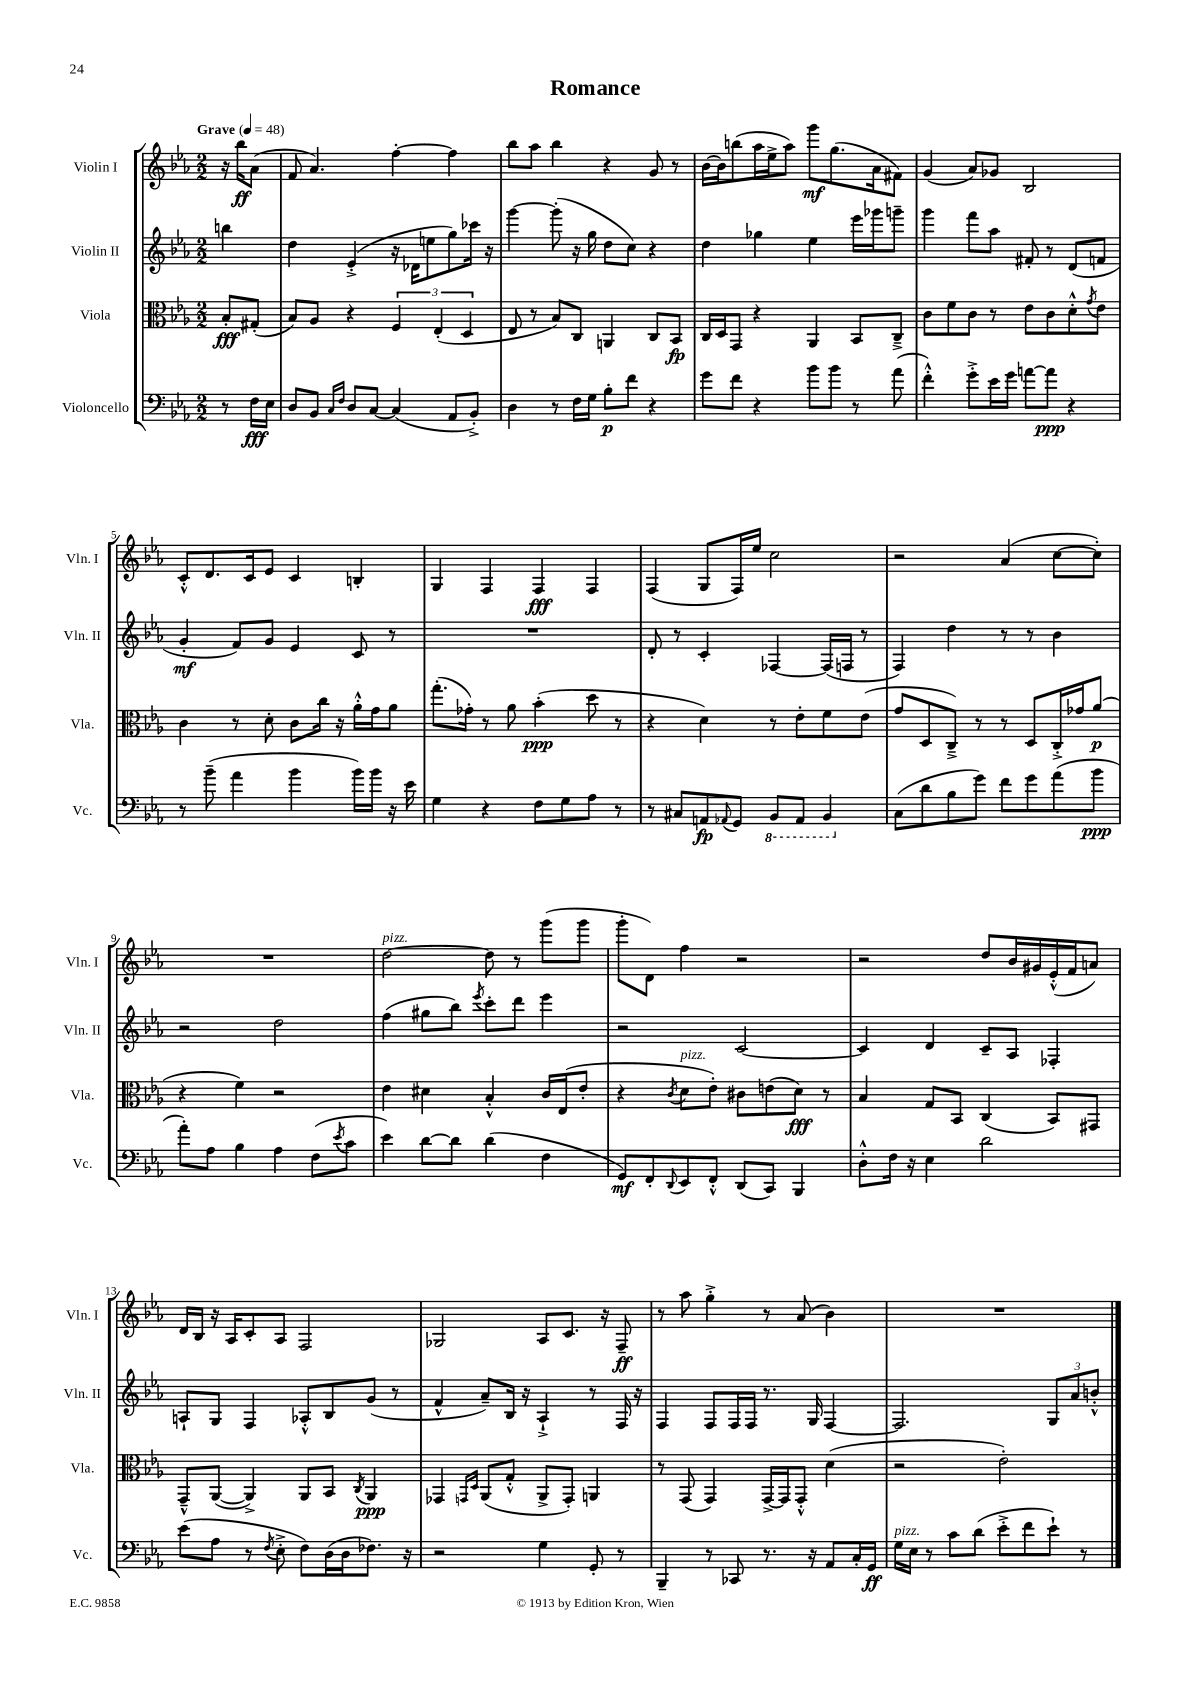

**kern	**dynam	**kern	**dynam	**kern	**dynam	**kern	**dynam
*part4	*part4	*part3	*part3	*part2	*part2	*part1	*part1
*staff4	*staff4	*staff3	*staff3	*staff2	*staff2	*staff1	*staff1
*I"Violoncello	*	*I"Viola	*	*I"Violin II	*	*I"Violin I	*
*I'Vc.	*	*I'Vla.	*	*I'Vln. II	*	*I'Vln. I	*
*clefF4	*	*clefC3	*	*clefG2	*	*clefG2	*
*k[b-e-a-]	*	*k[b-e-a-]	*	*k[b-e-a-]	*	*k[b-e-a-]	*
*M2/2	*	*M2/2	*	*M2/2	*	*M2/2	*
*MM48	*	*MM48	*	*MM48	*	*MM48	*
=	=	=	=	=	=	=	=
!	!	!	!	!	!	!LO:TX:a:B:t=Grave	!
8r	.	8B-'/L	fff	4bbn\	.	16r	.
.	.	.	.	.	.	16bb-\KL	ff
16F\LL	fff	(8G#X'/J	.	.	.	(8a-\J	.
16E-\JJ	.	.	.	.	.	.	.
=1	=1	=1	=1	=1	=1	=1	=1
8D/L	.	8B-/L)	.	4dd\	.	8f/	.
8BB-/J	.	8A-/J	.	.	.	4.a-/)	.
16qqC/LL	.	.	.	.	.	.	.
16qqF/JJ	.	.	.	.	.	.	.
8D/L	.	4r	.	(4e-'^/	.	.	.
[8C/J	.	.	.	.	.	.	.
(4C/]	.	6F/	.	16r	.	[4ff'\	.
.	.	.	.	16d-X\KL	.	.	.
.	.	.	.	8een\	.	.	.
.	.	(6E-'/	.	.	.	.	.
8AA-/L	.	.	.	8gg\)	.	4ff\]	.
.	.	6D/	.	.	.	.	.
8BB-'^/J)	.	.	.	16ccc-X\Jk	.	.	.
.	.	.	.	16r	.	.	.
=2	=2	=2	=2	=2	=2	=2	=2
4D\	.	8E-/	.	[4ggg\	.	8bb-\L	.
.	.	8r	.	.	.	8aa-\J	.
8r	.	8B-/L)	.	(8ggg'\]	.	4bb-\	.
16F\LL	.	8C/J	.	16r	.	.	.
16G\JJ	.	.	.	16gg\	.	.	.
8B-'\L	p	4AAn/	.	8dd\L	.	4r	.
8f\J	.	.	.	8cc\J)	.	.	.
4r	.	8C/L	.	4r	.	8g/	.
.	.	8BB-/J	fp	.	.	8r	.
=3	=3	=3	=3	=3	=3	=3	=3
8g\L	.	16C/LL	.	4dd\	.	[16b-\LL	.
.	.	16D/J	.	.	.	16b-\J]	.
8f\J	.	8GG/J	.	.	.	(8bbn\	.
4r	.	4r	.	4gg-X\	.	16aa-\L	.
.	.	.	.	.	.	16ee-^\J	.
.	.	.	.	.	.	8aa-\J)	.
8b-\L	.	4AA-/	.	4ee-\	.	8ggg\L	mf
8b-\J	.	.	.	.	.	(8.gg\	.
8r	.	8BB-/L	.	16eee-\LL	.	.	.
.	.	.	.	16ggg-X\J	.	16a-\k	.
(8a-\	.	8C~^/J	.	8gggn~\J	.	8f#X\J)	.
=4	=4	=4	=4	=4	=4	=4	=4
4f'^^\)	.	8c\L	.	4ggg\	.	(4g/	.
.	.	8f\	.	.	.	.	.
8g'^\L	.	8c\J	.	8fff\L	.	8a-/L)	.
16e-\L	.	8r	.	8aa-\J	.	8g-X/J	.
16g\JJ	.	.	.	.	.	.	.
[8an\L	.	8e-\L	.	8f#X'/	.	2B-/	.
8a\J]	ppp	8c\	.	8r	.	.	.
4r	.	8d'^^\	.	(8d/L	.	.	.
.	.	8qg/	.	.	.	.	.
.	.	8e-\J	.	8fn/J	.	.	.
!!LO:LB:g=z
=5	=5	=5	=5	=5	=5	=5	=5
8r	.	4c\	.	4g'/	mf	8c'^^/L	.
(8b-~\	.	.	.	.	.	8.d/	.
4a-\	.	8r	.	8f/L)	.	.	.
.	.	.	.	.	.	16c/k	.
.	.	8d'\	.	8g/J	.	8e-/J	.
4b-\	.	8c\L	.	4e-/	.	4c/	.
.	.	16cc\Jk	.	.	.	.	.
.	.	16r	.	.	.	.	.
16b-\LL)	.	16a-'^^\LL	.	8c/	.	4Bn'/	.
16b-\JJ	.	16g\J	.	.	.	.	.
16r	.	8a-\J	.	8r	.	.	.
16e-\	.	.	.	.	.	.	.
=6	=6	=6	=6	=6	=6	=6	=6
4G\	.	(8.gg'\L	.	1r	.	4G/	.
.	.	16g-X'\Jk)	.	.	.	.	.
4r	.	8r	.	.	.	4F/	.
.	.	8a-\	.	.	.	.	.
8F\L	.	(4b-'\	ppp	.	.	4F/	fff
8G\	.	.	.	.	.	.	.
8A-\J	.	8dd\	.	.	.	4F/	.
8r	.	8r	.	.	.	.	.
=7	=7	=7	=7	=7	=7	=7	=7
8r	.	4r	.	8d'/	.	(4F/	.
8C#X/L	.	.	.	8r	.	.	.
8AAn/	fp	4d\)	.	4c'/	.	8G/L	.
8qqAA-X/	.	.	.	.	.	.	.
8GG/J	.	.	.	.	.	16F/L)	.
.	.	.	.	.	.	16ee-/JJ	.
*8ba	*	*	*	*	*	*	*
8BBB-/L	.	8r	.	[4F-X/	.	2cc\	.
8AAA-/J	.	8e-'\L	.	.	.	.	.
4BBB-/	.	8f\	.	(16F-/LL]	.	.	.
.	.	.	.	16Fn/JJ	.	.	.
.	.	(8e-\J	.	8r	.	.	.
=8	=8	=8	=8	=8	=8	=8	=8
*X8ba	*	*	*	*	*	*	*
(8C\L	.	8g/L	.	4F/)	.	2r	.
8d\	.	8D/	.	.	.	.	.
8B-\	.	8C~^/J)	.	4dd\	.	.	.
8g\J)	.	8r	.	.	.	.	.
8f\L	.	8r	.	8r	.	(4a-/	.
8g\	.	8D/L	.	8r	.	.	.
(8a-\	.	16C'^/L	.	4b-\	.	[8cc\L	.
.	.	16g-X/J	.	.	.	.	.
8b-\J	ppp	(8a-/J	p	.	.	8cc'\J])	.
!!LO:LB:g=z
=9	=9	=9	=9	=9	=9	=9	=9
8a-'\L)	.	4r	.	2r	.	1r	.
8A-\J	.	.	.	.	.	.	.
4B-\	.	4f\)	.	.	.	.	.
4A-\	.	2r	.	2dd\	.	.	.
(8F\L	.	.	.	.	.	.	.
8qe-/	.	.	.	.	.	.	.
8c\J	.	.	.	.	.	.	.
=10	=10	=10	=10	=10	=10	=10	=10
!	!	!	!	!	!	!LO:TX:a:i:t=pizz.	!
4e-\)	.	4e-\	.	(4ff\	.	[2dd\	.
[8d\L	.	4d#X\	.	8gg#X\L	.	.	.
8d\J]	.	.	.	8bb-\J)	.	.	.
.	.	.	.	8qeee-/	.	.	.
(4d\	.	4B-'^^/	.	8ccc'\L	.	8dd\]	.
.	.	.	.	8ddd\J	.	8r	.
4F\	.	16c/LL	.	4eee-\	.	(8ggg\L	.
.	.	(16E-/J	.	.	.	.	.
.	.	8e-'/J	.	.	.	8ggg\J	.
=11	=11	=11	=11	=11	=11	=11	=11
8GG/L)	mf	4r	.	2r	.	8ggg'\L	.
8FF'/	.	.	.	.	.	8d\J)	.
8qqDD/	.	8qc/	.	.	.	.	.
!	!	!LO:TX:a:i:t=pizz.	!	!	!	!	!
8EE-/	.	8d\L	.	.	.	4ff\	.
8FF'^^/J	.	8e-'\J)	.	.	.	.	.
(8DD/L	.	8c#X\L	.	[2c/	.	2r	.
8CC/J)	.	(8en\	.	.	.	.	.
4BBB-/	.	8d\J)	fff	.	.	.	.
.	.	8r	.	.	.	.	.
=12	=12	=12	=12	=12	=12	=12	=12
8D'^^\L	.	4B-/	.	4c/]	.	2r	.
16F\Jk	.	.	.	.	.	.	.
16r	.	.	.	.	.	.	.
4E-\	.	8G/L	.	4d/	.	.	.
.	.	8BB-/J	.	.	.	.	.
2d\	.	(4C/	.	8c~/L	.	8dd/L	.
.	.	.	.	8A-/J	.	16b-/L	.
.	.	.	.	.	.	16g#X/	.
.	.	8BB-/L)	.	4F-X'/	.	(16e-'^^/	.
.	.	.	.	.	.	16f/J	.
.	.	8GG#X/J	.	.	.	8an/J)	.
!!LO:LB:g=z
=13	=13	=13	=13	=13	=13	=13	=13
(8e-\L	.	8GG~^^/L	.	8An`/L	.	16d/LL	.
.	.	.	.	.	.	16B-/JJ	.
8A-\J	.	([8AA-/J	.	8G/J	.	16r	.
.	.	.	.	.	.	16A-/KL	.
8r	.	4AA-^/])	.	4F/	.	8c'/	.
8qF/	.	.	.	.	.	.	.
8E-'^\	.	.	.	.	.	8A-/J	.
8F\L)	.	8AA-/L	.	8A-X'^^/L	.	2F/	.
(16D\L	.	8BB-/J	.	8B-/	.	.	.
16D\J	.	.	.	.	.	.	.
.	.	8qC/	.	.	.	.	.
8.F-X\J)	.	4AA-/	ppp	(8g/J	.	.	.
.	.	.	.	8r	.	.	.
16r	.	.	.	.	.	.	.
=14	=14	=14	=14	=14	=14	=14	=14
2r	.	4GG-X/	.	4f^^/	.	2G-X/	.
.	.	16qqGGn/LL	.	.	.	.	.
.	.	16qqD/JJ	.	.	.	.	.
.	.	(8AA-/L	.	8a-~/L)	.	.	.
.	.	8G'^^/J	.	16B-/Jk	.	.	.
.	.	.	.	16r	.	.	.
4G\	.	8AA-^/L	.	4A-`^/	.	8A-/L	.
.	.	8GG'/J)	.	.	.	8.c/J	.
8GG'/	.	4AAn/	.	8r	.	.	.
.	.	.	.	.	.	16r	.
8r	.	.	.	16F/	.	8F~/	ff
.	.	.	.	16r	.	.	.
=15	=15	=15	=15	=15	=15	=15	=15
4BBB-~/	.	8r	.	4F/	.	8r	.
.	.	(8GG/	.	.	.	8aa-\	.
8r	.	4GG/)	.	8F/L	.	4gg'^\	.
8CC-X/	.	.	.	16F/L	.	.	.
.	.	.	.	16F/JJ	.	.	.
8.r	.	[16GG^/LL	.	8.r	.	8r	.
.	.	16GG/J]	.	.	.	.	.
.	.	8GG'^^/J	.	.	.	(8a-/	.
16r	.	.	.	16G/	.	.	.
8AA-/L	.	(4d\	.	[4F/	.	4b-\)	.
16C'/L	.	.	.	.	.	.	.
16GG/JJ	ff	.	.	.	.	.	.
=16	=16	=16	=16	=16	=16	=16	=16
!LO:TX:a:i:t=pizz.	!	!	!	!	!	!	!
16G\LL	.	2r	.	2.F/]	.	1r	.
16E-\JJ	.	.	.	.	.	.	.
8r	.	.	.	.	.	.	.
8c\L	.	.	.	.	.	.	.
(8d\J	.	.	.	.	.	.	.
8e-'^\L	.	2e-'\)	.	.	.	.	.
8f\	.	.	.	.	.	.	.
8e-`\J)	.	.	.	12G/L	.	.	.
.	.	.	.	12a-/	.	.	.
8r	.	.	.	.	.	.	.
.	.	.	.	12bn'^^/J	.	.	.
==	==	==	==	==	==	==	==
*-	*-	*-	*-	*-	*-	*-	*-
